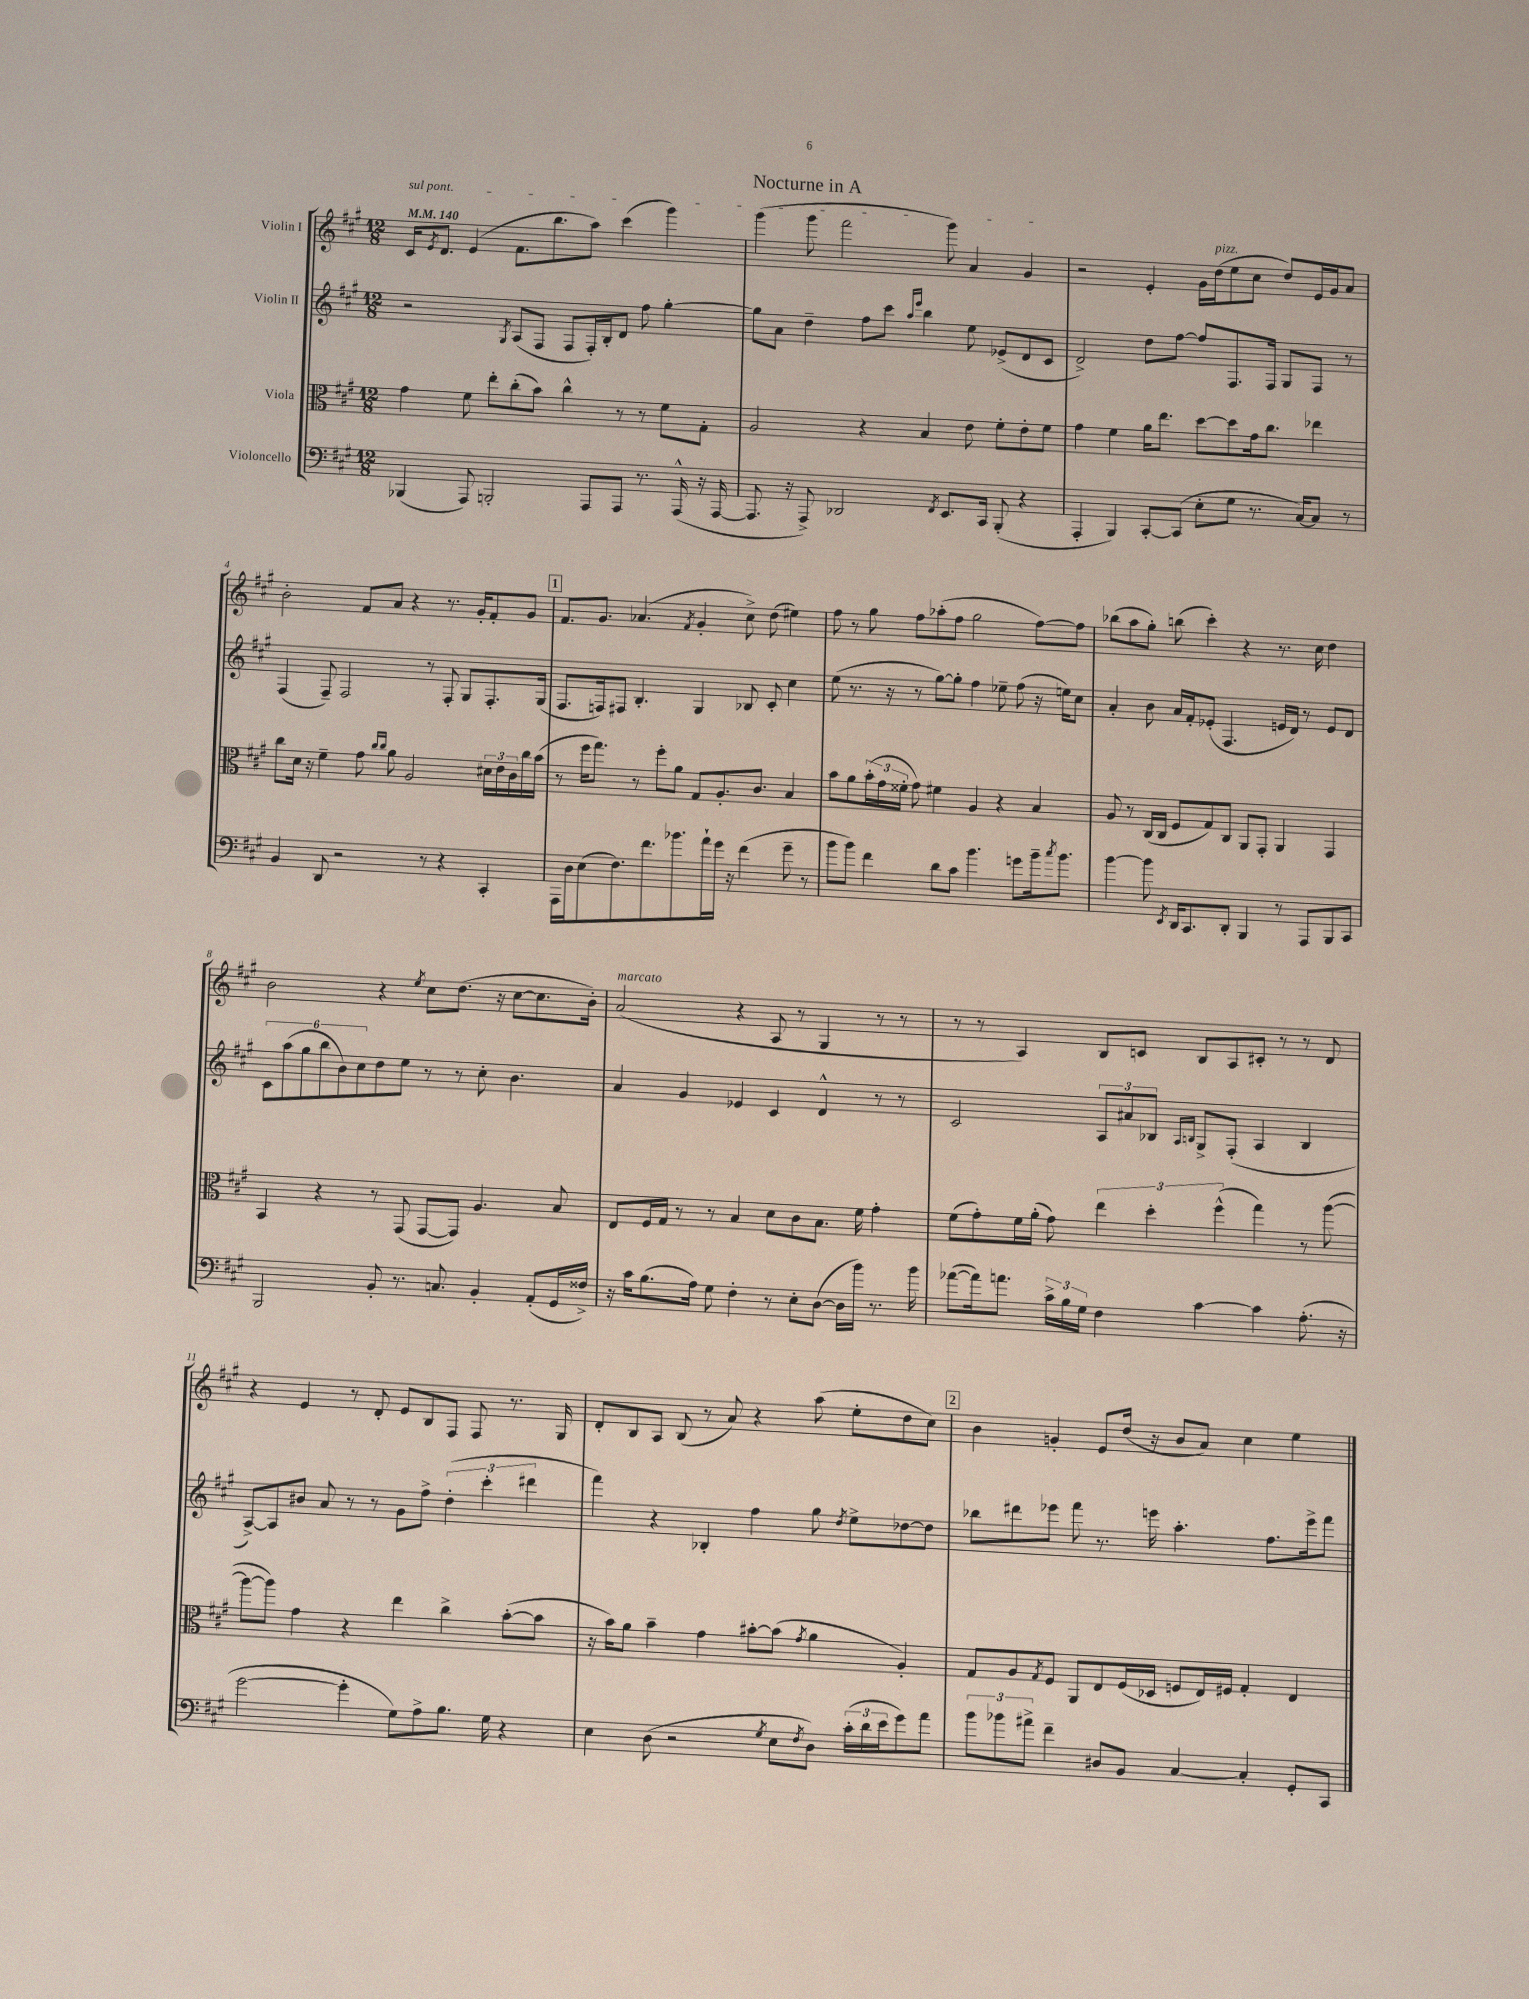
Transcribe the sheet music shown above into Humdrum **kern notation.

**kern	**kern	**kern	**kern
*staff4	*staff3	*staff2	*staff1
*clefF4	*clefC3	*clefG2	*clefG2
*k[f#c#g#]	*k[f#c#g#]	*k[f#c#g#]	*k[f#c#g#]
*M12/8	*M12/8	*M12/8	*M12/8
*MM140	*MM140	*MM140	*MM140
(4BBB-/	4g#\	2r	16c#/LK
.	.	.	8qe/
.	.	.	8.d/J
8AAA/)	8f#\	.	(4e/
2BBB'/	8ee'\L	.	.
.	.	8qG#/	.
.	(8cc#'\	(8A/L	8.f#\L
.	8b\J)	8F#/J	.
.	.	.	8.bb\
.	4cc#^^\	8F#/L	.
8AAA/L	.	16F#'/L)	8aa\J)
.	.	16B'/J	.
8AAA/J	8r	8d/J	(4ccc#\
8.r	8r	8ff#\	.
.	8f#\L	[4gg#'\	4ggg#\)
(16AAA^^/	.	.	.
16r	8G#'\J	.	.
[16AAA/	.	.	.
=	=	=	=
8.AAA/]	2A/	8gg#\]L	(4ggg#\
.	.	8a\J	.
16r	.	.	.
8AAA^/)	.	4dd~\	8ggg#\
2DD-/	.	.	2fff#\
.	4r	8ff#\L	.
.	.	8ccc#\J	.
.	.	16qqaa/LL	.
.	.	16qqeee/JJ	.
.	4B/	4bb\	.
8qFF#/	.	.	.
8.EE/L	.	.	8ggg#\)
.	8e\	8ee\	4a/
16CC#/Jk	.	.	.
(8BBB'/	8f#'\L	(8e-^/L	.
4r	8e'\	8d/	4g#/
.	8f#\J	8c#/J	.
=	=	=	=
4AAA'/	4g#\	2d^/)	2r
4BBB/)	4f#\	.	.
[8CC#'/L	16a\LK	8dd\L	4e'/
.	8.ee\J	.	.
(8CC#/]J	.	[8ff#\J	.
8E'\L	[8dd\L	8ff#/]L	16g#\LL
.	.	.	(16dd\J
8G#\J	8dd\]	8.F#/	8ee\
8.r	16g#\k	.	8cc#\J
.	8.cc#\J	16F#/Jk	.
.	.	8G#/L	8dd/L)
[16C#/LK)	.	.	.
8C#/]J	4ee-\	8F#/J	16e/L
.	.	.	16g#/J
8r	.	8r	8a/J
=	=	=	=
4BB/	8cc#\L	(4F#/	2b'\
.	16d\Jk	.	.
.	16r	.	.
8DD/	4f#~\	8F#~/)	.
2r	.	2F#/	.
.	8g#\	.	8f#/L
.	16qqcc#/LL	.	.
.	16qqcc#/JJ	.	.
.	8a\	.	8a/J
.	2A/	.	4r
8r	.	8r	.
4r	.	8F#'/	8.r
.	.	8G#/L	.
.	.	.	16g#'/LK
4CC#'/	24d#\LL	8.F#'/	8f#'/
.	24e\	.	.
.	24c#\	.	.
.	16cc#\	.	8g#/J
.	(16b\JJ	(16G#/Jk	.
=	=	=	=
16AAA\LL	8r	8.F#/L	8.f#/L
16D\J	.	.	.
(8E\	16ff#\LK	.	.
.	8.gg#\J)	16F/k)	8.g#/J
8.F#\)	.	8F#/J	.
.	8r	4.B'/	(4.a-/
8.f#\	.	.	.
.	8ff#'\L	.	.
8.b-\	8a\J	.	.
.	.	.	8qf#/
.	8G#/L	4G#/	4g#'/
16a`\L	.	.	.
16g#\JJ	8.A'/	.	.
16r	.	.	.
(4f#\	.	8B-/	8cc#^\)
.	8.c#/J	.	.
.	.	8c#'/	(8dd\
8g#~\	4B/	4cc#\	4ee#\)
8r	.	.	.
=	=	=	=
8b\L	8b\L	(8ee\	8ff#\
8b\J)	8a\	8.r	8r
4f#\	(24b'\L	.	8gg#\
.	24g#\	.	.
.	.	16r	.
.	24f##'\JJ	.	.
.	8g#\)	8r	8ff#\L
8d\L	4f#\	[8gg#\L)	(8aa-'\
8c#\J	.	8gg#'\]J	8ff#\J
4.b\	4A/	4ff#\	2gg#\
.	4r	8ee-~\	.
8g\L	.	(8ff#\	.
16b~\k	4B/	16r	[8ff#\L)
8qcc#/	.	.	.
8.b\J	.	16ee\LK)	.
.	.	8cc#\J	8ff#\]J
=	=	=	=
[4b\	8A/	4a'/	(8bb-\L
.	8r	.	8aa\
8b\]	(16C#/LL	8b\	8gg#'\J)
.	16C#/JJ	.	.
8qEE/	.	.	.
16DD/LK	8F#/L	16a/LL	(8bb\
8.CC#/	.	16f#'/J	.
.	8G#/)	(8e-'/J	4ccc#'\)
8DD'/J	8C#/J	4.F#/	.
4BBB/	8AA/L	.	4r
.	8GG#'/J	.	.
8r	4AA/	16e/LL	8.r
.	.	16d/JJ)	.
8AAA/L	.	8r	.
.	.	.	16cc#\
8BBB/	4GG#/	8e/L	4dd\
8CC#/J	.	8d/J	.
=	=	=	=
2BBB/	4BB/	12c#\L	2b\
.	.	(12aa\	.
.	.	12gg#\	.
.	4r	12bb\	.
.	.	12b\)	.
.	.	12cc#\	.
8BB'/	8r	8dd\	4r
8.r	(8GG#/	8ee\J	.
.	.	.	8qee/
.	[8GG#/L	8r	8cc#\L
8.C/	.	.	.
.	8GG#/]J)	8r	(8.dd\J
4BB'/	4.A/	8cc#'\	.
.	.	.	16r
.	.	4.b\	[8cc#\L
(8AA'/L	.	.	8.cc#\]
16GG#/L	8B/	.	.
16F##^/JJ)	.	.	16b'\Jk)
=	=	=	=
16r	8E/L	4a/	(2a/
16c#\LK	.	.	.
(8.B\	16F#/L	.	.
.	16G#/JJ	.	.
.	8r	4g#/	.
16A\Jk)	.	.	.
8G#\	8r	.	.
4F#'\	4B/	4e-/	4r
8r	8d\L	4c#/	8A/
8E'\L	8c#\	.	8r
([8D\J	8.B\J	4d^^/	4G#/
16D\]LL	.	.	.
16b\JJ)	16f#\	.	.
8.r	4g#'\	8r	8r
.	.	8r	8r
16b\	.	.	.
=	=	=	=
([8a-\L	(8f#\L	2c#/	8r
16a-\]k)	8g#'\)	.	8r
8.a\J	.	.	.
.	16f#\L	.	4A/)
.	(16a'\JJ	.	.
24c#^\LL	8g#\)	.	.
24B\	.	.	.
24G#\JJ	.	.	.
4F#\	6ee\	12A/L	8B/L
.	.	12a#/	.
.	.	.	8c/J
.	6dd'\	12B-/J	.
.	.	16qqA/LL	.
.	.	16qqB/JJ	.
[4c#\	.	8G#^/L	8B/L
.	(6ff#^^\	.	.
.	.	(8F#'/J	8A/
4c#\]	4gg#\)	4A/	8c#'/J
.	.	.	8r
(8.A'\	8r	4B/	8r
.	([8aa\	.	8d/
16r	.	.	.
=	=	=	=
[2g#\	8aa\_L	[8A^/L)	4r
.	8aa\]J)	8A/]	.
.	4g#\	8b#/J	4e/
.	.	8a/	.
4g#'\]	4r	8r	8r
.	.	8r	8d'/
8G#\L)	4ee\	8g#\L	8e/L
8A^\	.	8ff#^\J	8B/
8.B\J	4cc#^\	(6dd'\	8F#/J
.	.	.	8F#/
.	.	6ccc#'\	.
16G#\	.	.	.
4r	([8b'\L	.	8.r
.	.	6ddd#\	.
.	8b\]J	.	.
.	.	.	16G#/
=	=	=	=
4E\	16r	4fff#\)	8d'/L
.	16b\LK)	.	.
.	8a\J	.	8B/
(8D\	4b~\	4r	8A/J
2r	.	.	(8B/
.	4g#\	4B-'/	8r
.	.	.	8a/)
.	[8b#'\L	4ff#\	4r
8qG#/	.	.	.
8E\L	(8b#\]J	.	.
8qF#/	8qg#/	.	.
8D\J)	4a\	8gg#\	(8aa\
.	.	8qdd/	.
(24c#'\LL	.	8ee^\L	8ee'\L
24d\	.	.	.
24e\J	.	.	.
8g#\)	4A'/)	[8dd-\	8dd\
8a\J	.	8dd-\]J	8cc#\J)
=	=	=	=
12b\L	8G#/L	8bb-\L	4b\
12b-\	.	.	.
.	8A/	8ddd#\	.
12a#^\J	.	.	.
.	8qG#/	.	.
4f#~\	8F#/J	8eee-\J	4g'/
.	8AA/L	8fff#\	.
8D#/L	8E/	8.r	8e/L
8BB/J	(16F#/L	.	(16dd/Jk
.	16D-/JJ	16eee\	16r
[4C#/	8F/L	4.aa'\	8b/L
.	16E/L)	.	8a/J)
.	16F#/JJ	.	.
4C#'/]	4G#'/	.	4cc#\
.	.	8.ff#\L	.
8GG#'/L	4E/	.	4ee\
.	.	16eee^\k	.
8CC#/J	.	8fff#\J	.
==	==	==	==
*-	*-	*-	*-
